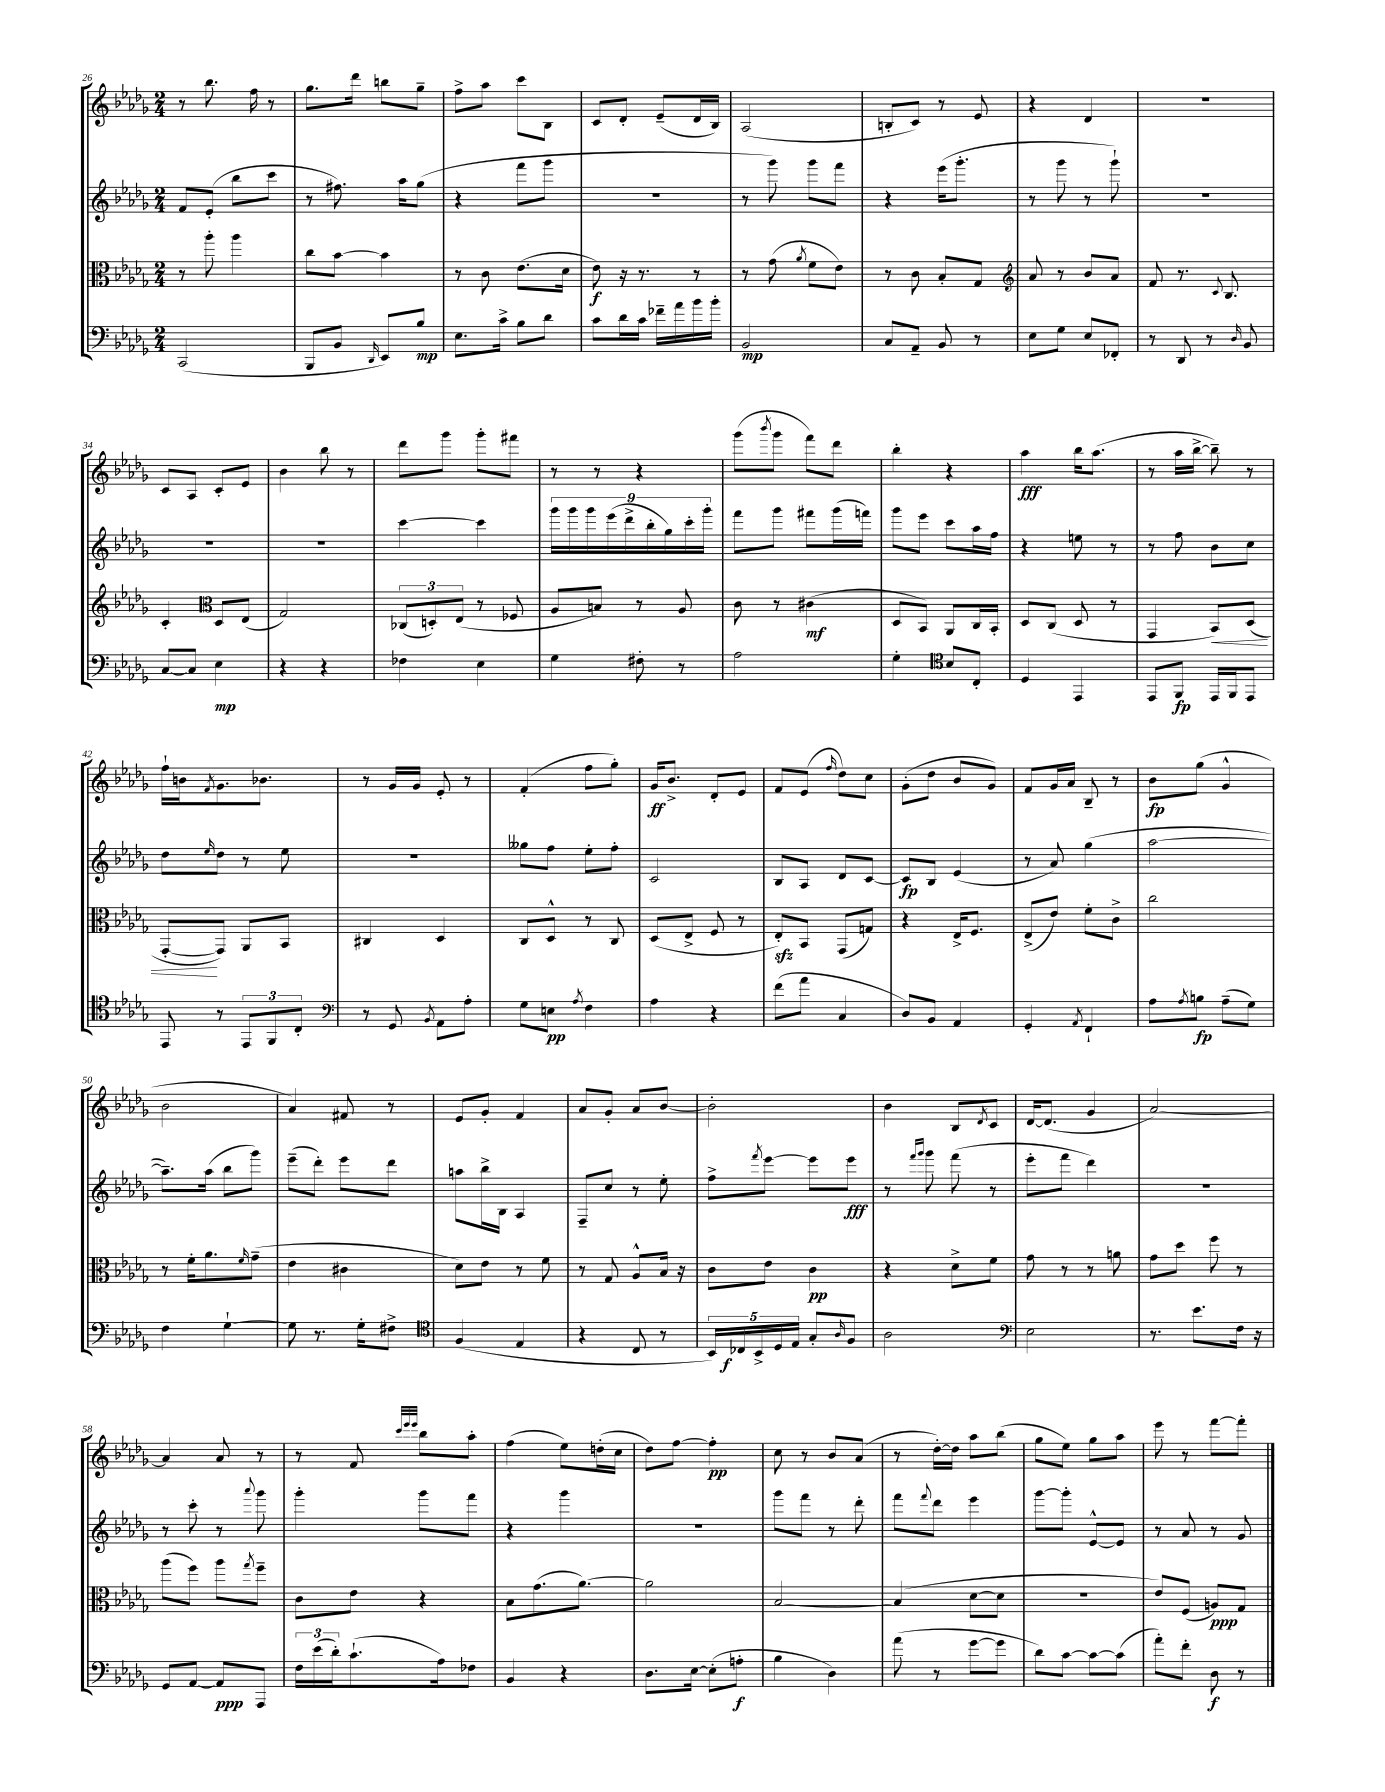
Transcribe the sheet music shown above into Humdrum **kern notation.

**kern	**dynam	**kern	**dynam	**kern	**dynam	**kern	**dynam
*part4	*part4	*part3	*part3	*part2	*part2	*part1	*part1
*staff4	*staff4	*staff3	*staff3	*staff2	*staff2	*staff1	*staff1
*clefF4	*	*clefC3	*	*clefG2	*	*clefG2	*
*k[b-e-a-d-g-]	*	*k[b-e-a-d-g-]	*	*k[b-e-a-d-g-]	*	*k[b-e-a-d-g-]	*
*M2/4	*	*M2/4	*	*M2/4	*	*M2/4	*
=26	=26	=26	=26	=26	=26	=26	=26
(2CC/	.	8r	.	8f/L	.	8r	.
.	.	8aa-'\	.	(8e-'/J	.	8.bb-\	.
.	.	4aa-\	.	8bb-\L	.	.	.
.	.	.	.	.	.	16ff\	.
.	.	.	.	8ccc\J	.	8r	.
=27	=27	=27	=27	=27	=27	=27	=27
8BBB-/L	.	8cc\L	.	8r	.	8.gg-\L	.
8BB-/J	.	[8b-\J	.	8.ff#X\)	.	.	.
.	.	.	.	.	.	16ddd-\Jk	.
16qqDD-/	.	.	.	.	.	.	.
8EE-/L)	.	4b-\]	.	.	.	8bbn\L	.
.	.	.	.	16aa-\KL	.	.	.
8B-/J	mp	.	.	(8gg-\J	.	8gg-~\J	.
=28	=28	=28	=28	=28	=28	=28	=28
8.E-\L	.	8r	.	4r	.	8ff^\L	.
.	.	8c\	.	.	.	8aa-\J	.
16c^\Jk	.	.	.	.	.	.	.
8B-\L	.	(8.e-\L	.	8fff\L	.	8ccc\L	.
8d-\J	.	.	.	8ggg-\J	.	8B-\J	.
.	.	16d-\Jk	.	.	.	.	.
=29	=29	=29	=29	=29	=29	=29	=29
8c\L	.	8e-\)	f	2r	.	8c/L	.
16d-\L	.	16r	.	.	.	8d-'/J	.
16c\JJ	.	8.r	.	.	.	.	.
16f-X~\LL	.	.	.	.	.	(8e-~/L	.
16a-\	.	.	.	.	.	.	.
16b-\	.	8r	.	.	.	16d-/L	.
16b-'\JJ	.	.	.	.	.	16B-/JJ)	.
=30	=30	=30	=30	=30	=30	=30	=30
2BB-/	mp	8r	.	8r	.	(2A-/	.
.	.	(8g-\	.	8ggg-\)	.	.	.
.	.	8qa-/	.	.	.	.	.
.	.	8f\L	.	8ggg-\L	.	.	.
.	.	8e-\J)	.	8fff\J	.	.	.
=31	=31	=31	=31	=31	=31	=31	=31
8C/L	.	8r	.	4r	.	8Bn'/L	.
8AA-~/J	.	8c\	.	.	.	8c/J)	.
8BB-/	.	8B-'/L	.	(16eee-\KL	.	8r	.
.	.	.	.	8.ggg-'\J	.	.	.
8r	.	8G-/J	.	.	.	8e-/	.
=32	=32	=32	=32	=32	=32	=32	=32
*	*	*clefG2	*	*	*	*	*
8E-\L	.	8a-/	.	8r	.	4r	.
8G-\J	.	8r	.	8ggg-\	.	.	.
8E-/L	.	8b-/L	.	8r	.	4d-/	.
8FF-X'/J	.	8a-/J	.	8ggg-`\)	.	.	.
=33	=33	=33	=33	=33	=33	=33	=33
8r	.	8f/	.	2r	.	2r	.
8DD-/	.	8.r	.	.	.	.	.
8r	.	.	.	.	.	.	.
.	.	8qqc/	.	.	.	.	.
.	.	8.B-/	.	.	.	.	.
16qqD-/	.	.	.	.	.	.	.
8BB-/	.	.	.	.	.	.	.
!!LO:LB:g=z
=34	=34	=34	=34	=34	=34	=34	=34
[8C/L	.	4c'/	.	2r	.	8c/L	.
8C/J]	.	.	.	.	.	8A-/J	.
*	*	*clefC3	*	*	*	*	*
4E-\	mp	8D-/L	.	.	.	8c'/L	.
.	.	(8E-/J	.	.	.	8e-/J	.
=35	=35	=35	=35	=35	=35	=35	=35
4r	.	2G-/)	.	2r	.	4b-\	.
4r	.	.	.	.	.	8bb-\	.
.	.	.	.	.	.	8r	.
=36	=36	=36	=36	=36	=36	=36	=36
4F-X\	.	(12C-X/L	.	[4ccc\	.	8ddd-\L	.
.	.	12Dn'/)	.	.	.	.	.
.	.	.	.	.	.	8ggg-\J	.
.	.	(12E-/J	.	.	.	.	.
4E-\	.	8r	.	4ccc\]	.	8ggg-'\L	.
.	.	8F-X/	.	.	.	8fff#X\J	.
=37	=37	=37	=37	=37	=37	=37	=37
4G-\	.	8A-/L	.	18ggg-\LL	.	8r	.
.	.	.	.	18ggg-\	.	.	.
.	.	.	.	18ggg-\	.	.	.
.	.	8Bn/J)	.	.	.	8r	.
.	.	.	.	(18eee-\	.	.	.
.	.	.	.	18ddd-^\	.	.	.
8F#X'\	.	8r	.	.	.	4r	.
.	.	.	.	18bb-'\	.	.	.
.	.	.	.	18gg-\)	.	.	.
8r	.	8A-/	.	.	.	.	.
.	.	.	.	18ccc'\	.	.	.
.	.	.	.	18ggg-'\JJ	.	.	.
=38	=38	=38	=38	=38	=38	=38	=38
2A-\	.	8c\	.	8fff\L	.	(8ggg-\L	.
.	.	.	.	.	.	8qbbb-/	.
.	.	8r	.	8ggg-\J	.	8ggg-\J	.
.	.	(4c#X\	mf	8fff#X\L	.	8fff\L)	.
.	.	.	.	(16ggg-\L	.	8ddd-\J	.
.	.	.	.	16fffn\JJ)	.	.	.
=39	=39	=39	=39	=39	=39	=39	=39
4G-'\	.	8D-/L	.	8ggg-\L	.	4bb-'\	.
.	.	8BB-/J)	.	8eee-\J	.	.	.
*clefC4	*	*	*	*	*	*	*
8B-/L	.	8AA-/L	.	8ccc\L	.	4r	.
8C'/J	.	16C/L	.	16aa-\L	.	.	.
.	.	16BB-'/JJ	.	16ff\JJ	.	.	.
=40	=40	=40	=40	=40	=40	=40	=40
4D-/	.	8D-/L	.	4r	.	4aa-\	fff
.	.	(8C/J	.	.	.	.	.
4EE-/	.	8D-/	.	8een\	.	16bb-\KL	.
.	.	.	.	.	.	(8.aa-\J	.
.	.	8r	.	8r	.	.	.
=41	=41	=41	=41	=41	=41	=41	=41
8EE-/L	.	4GG-/	.	8r	.	8r	.
8FF/J	fp	.	.	8ff\	.	16aa-\LL	.
.	.	.	.	.	.	[16bb-^\JJ	.
!	!	!	!LO:HP:b	!	!	!	!
16EE-/LL	.	8BB-/L)	<	8b-\L	.	8bb-~\])	.
16FF/J	.	.	.	.	.	.	.
8EE-/J	.	(8D-/J	.	8cc\J	.	8r	.
!!LO:LB:g=z
=42	=42	=42	=42	=42	=42	=42	=42
8EE-/	.	[8GG-'/L	.	8dd-\L	.	16ff`\LL	.
.	.	.	.	.	.	16bn\J	.
.	.	.	.	16qqee-/	.	8qf/	.
8r	.	8GG-/J])	[	8dd-\J	.	8.g-\	.
12EE-/L	.	8AA-/L	.	8r	.	.	.
.	.	.	.	.	.	8.b-X\J	.
12FF/	.	.	.	.	.	.	.
.	.	8BB-/J	.	8ee-\	.	.	.
12C'/J	.	.	.	.	.	.	.
=43	=43	=43	=43	=43	=43	=43	=43
*clefF4	*	*	*	*	*	*	*
8r	.	4C#X/	.	2r	.	8r	.
8GG-/	.	.	.	.	.	16g-/LL	.
.	.	.	.	.	.	16g-/JJ	.
8qBB-/	.	.	.	.	.	.	.
8AA-\L	.	4D-/	.	.	.	8e-'/	.
8A-'\J	.	.	.	.	.	8r	.
=44	=44	=44	=44	=44	=44	=44	=44
8G-\L	.	8C/L	.	8gg--X\L	.	(4f'/	.
8En\J	pp	8D-^^/J	.	8ff\J	.	.	.
8qA-/	.	.	.	.	.	.	.
4F\	.	8r	.	8ee-'\L	.	8ff\L	.
.	.	8C/	.	8ff'\J	.	8gg-'\J)	.
=45	=45	=45	=45	=45	=45	=45	=45
4A-\	.	(8D-/L	.	2c/	.	16g-/KL	ff
.	.	.	.	.	.	8.b-^/J	.
.	.	8E-^/J	.	.	.	.	.
4r	.	8F/	.	.	.	8d-'/L	.
.	.	8r	.	.	.	8e-/J	.
=46	=46	=46	=46	=46	=46	=46	=46
(8f\L	.	8E-zz'/L)	.	8B-/L	.	8f/L	.
8a-\J	.	8BB-/J	.	8A-/J	.	(8e-/J	.
.	.	.	.	.	.	16qqff/	.
4C/	.	(8GG-/L	.	8d-/L	.	8dd-\L)	.
.	.	8Gn/J)	.	[8c/J	.	8cc\J	.
=47	=47	=47	=47	=47	=47	=47	=47
8D-/L)	.	4r	.	8c/L]	fp	(8g-'\L	.
8BB-/J	.	.	.	8B-/J	.	8dd-\J	.
4AA-/	.	16E-^/KL	.	(4e-/	.	8b-/L	.
.	.	8.F/J	.	.	.	.	.
.	.	.	.	.	.	8g-/J)	.
=48	=48	=48	=48	=48	=48	=48	=48
4GG-'/	.	(8E-^/L	.	8r	.	8f/L	.
.	.	8e-/J)	.	8a-/)	.	16g-/L	.
.	.	.	.	.	.	16a-/JJ	.
8qAA-/	.	.	.	.	.	.	.
4FF`/	.	8f'\L	.	(4gg-\	.	8B-~/	.
.	.	8c^\J	.	.	.	8r	.
=49	=49	=49	=49	=49	=49	=49	=49
8A-\L	.	2cc\	.	[2aa-\	.	8b-\L	fp
8qA-/	.	.	.	.	.	.	.
8Bn\J	fp	.	.	.	.	(8gg-\J	.
(8A-~\L	.	.	.	.	.	4g-^^/	.
8G-\J)	.	.	.	.	.	.	.
!!LO:LB:g=z
=50	=50	=50	=50	=50	=50	=50	=50
4F\	.	8r	.	8.aa-~\L])	.	2b-\	.
.	.	16f'\KL	.	.	.	.	.
.	.	8.a-\	.	(16aa-\Jk	.	.	.
[4G-`\	.	.	.	8bb-\L	.	.	.
.	.	16qqf/	.	.	.	.	.
.	.	(8g-~\J	.	8ggg-\J)	.	.	.
=51	=51	=51	=51	=51	=51	=51	=51
8G-\]	.	4e-\	.	(8eee-~\L	.	4a-/)	.
8.r	.	.	.	8ddd-'\J)	.	.	.
.	.	4c#X\	.	8eee-\L	.	8f#X/	.
16G-'\KL	.	.	.	.	.	.	.
8F#X^\J	.	.	.	8ddd-\J	.	8r	.
=52	=52	=52	=52	=52	=52	=52	=52
*clefC4	*	*	*	*	*	*	*
(4F/	.	8d-\L)	.	8aan\L	.	8e-/L	.
.	.	8e-\J	.	16bb-^\L	.	8g-'/J	.
.	.	.	.	16B-\JJ	.	.	.
4E-/	.	8r	.	4A-/	.	4f/	.
.	.	8f\	.	.	.	.	.
=53	=53	=53	=53	=53	=53	=53	=53
4r	.	8r	.	8F~/L	.	8a-/L	.
.	.	8G-/	.	8cc/J	.	8g-'/J	.
8C/	.	8A-^^/L	.	8r	.	8a-/L	.
8r	.	16B-/Jk	.	8ee-'\	.	[8b-/J	.
.	.	16r	.	.	.	.	.
=54	=54	=54	=54	=54	=54	=54	=54
20BB-/LL)	.	8c\L	.	8ff^\L	.	2b-'\]	.
20C-X/	f	.	.	.	.	.	.
20BB-^/	.	.	.	.	.	.	.
.	.	.	.	8qfff/	.	.	.
.	.	8e-\J	.	[8eee-\J	.	.	.
20D-/	.	.	.	.	.	.	.
20E-/JJ	.	.	.	.	.	.	.
8G-'/L	.	4c\	pp	8eee-\L]	.	.	.
16qqA-/	.	.	.	.	.	.	.
8F/J	.	.	.	8eee-\J	fff	.	.
=55	=55	=55	=55	=55	=55	=55	=55
2A-\	.	4r	.	8r	.	4b-\	.
.	.	.	.	16qqfff/LL	.	.	.
.	.	.	.	16qqggg-/JJ	.	.	.
.	.	.	.	8ggg-\	.	.	.
.	.	8d-^\L	.	(8fff\	.	8B-/L	.
.	.	.	.	.	.	8qd-/	.
.	.	8f\J	.	8r	.	8c/J	.
=56	=56	=56	=56	=56	=56	=56	=56
*clefF4	*	*	*	*	*	*	*
2E-\	.	8g-\	.	8eee-'\L	.	[16d-/KL	.
.	.	.	.	.	.	(8.d-/J]	.
.	.	8r	.	8fff\J	.	.	.
.	.	8r	.	4ddd-\)	.	4g-/	.
.	.	8an\	.	.	.	.	.
=57	=57	=57	=57	=57	=57	=57	=57
8.r	.	8g-\L	.	2r	.	[2a-/)	.
.	.	8dd-\J	.	.	.	.	.
8.e-\L	.	.	.	.	.	.	.
.	.	8ff\	.	.	.	.	.
16F\Jk	.	8r	.	.	.	.	.
16r	.	.	.	.	.	.	.
!!LO:LB:g=z
=58	=58	=58	=58	=58	=58	=58	=58
8GG-/L	.	(8aa-\L	.	8r	.	4a-/]	.
[8AA-/J	.	8ff\J)	.	8ccc'\	.	.	.
8AA-/L]	ppp	8aa-\L	.	8r	.	8a-/	.
.	.	8qgg-/	.	8qqaaa-/	.	.	.
8AAA-/J	.	8ff~\J	.	8ggg-\	.	8r	.
=59	=59	=59	=59	=59	=59	=59	=59
24F\LL	.	8c\L	.	4ggg-'\	.	8r	.
(24e-\	.	.	.	.	.	.	.
24d-'\J)	.	.	.	.	.	.	.
(8.c`\	.	8e-\J	.	.	.	8f/	.
.	.	.	.	.	.	32qqccc/LLL	.
.	.	.	.	.	.	32qqeee-/	.
.	.	.	.	.	.	32qqeee-/JJJ	.
.	.	4r	.	8ggg-\L	.	8bb-\L	.
16A-\k)	.	.	.	.	.	.	.
8F-X\J	.	.	.	8fff\J	.	8aa-'\J	.
=60	=60	=60	=60	=60	=60	=60	=60
4BB-/	.	8B-\L	.	4r	.	(4ff\	.
.	.	(8.g-\	.	.	.	.	.
4r	.	.	.	4ggg-\	.	8ee-\L)	.
.	.	[8.a-\J)	.	.	.	.	.
.	.	.	.	.	.	(16ddn'\L	.
.	.	.	.	.	.	16cc\JJ	.
=61	=61	=61	=61	=61	=61	=61	=61
8.D-\L	.	2a-\]	.	2r	.	8dd-\L)	.
.	.	.	.	.	.	[8ff\J	.
[16E-\Jk	.	.	.	.	.	.	.
(8E-'\L]	.	.	.	.	.	4ff'\]	pp
8An'\J	f	.	.	.	.	.	.
=62	=62	=62	=62	=62	=62	=62	=62
4B-\	.	[2B-/	.	8ggg-\L	.	8cc\	.
.	.	.	.	8fff\J	.	8r	.
4D-\)	.	.	.	8r	.	8b-/L	.
.	.	.	.	8ddd-'\	.	(8a-/J	.
=63	=63	=63	=63	=63	=63	=63	=63
(8a-\	.	(4B-/]	.	8fff\L	.	8r	.
.	.	.	.	8qqfff/	.	.	.
8r	.	.	.	8ddd-\J	.	[16dd-'\LL)	.
.	.	.	.	.	.	16dd-\JJ]	.
[8g-\L	.	[8d-\L	.	4eee-\	.	8aa-\L	.
8g-\J]	.	8d-\J]	.	.	.	(8bb-\J	.
=64	=64	=64	=64	=64	=64	=64	=64
8d-\L)	.	2r	.	[8ggg-\L	.	8gg-\L	.
[8c\J	.	.	.	8ggg-'\J]	.	8ee-\J)	.
8c\L_	.	.	.	[8e-^^/L	.	8gg-\L	.
(8c\J]	.	.	.	8e-/J]	.	8aa-\J	.
=65	=65	=65	=65	=65	=65	=65	=65
8a-'\L)	.	8e-/L)	.	8r	.	8eee-\	.
8f'\J	.	(8F/J	.	8a-/	.	8r	.
8D-\	f	8An/L)	ppp	8r	.	[8fff\L	.
8r	.	8G-/J	.	8g-/	.	8fff'\J]	.
==	==	==	==	==	==	==	==
*-	*-	*-	*-	*-	*-	*-	*-
